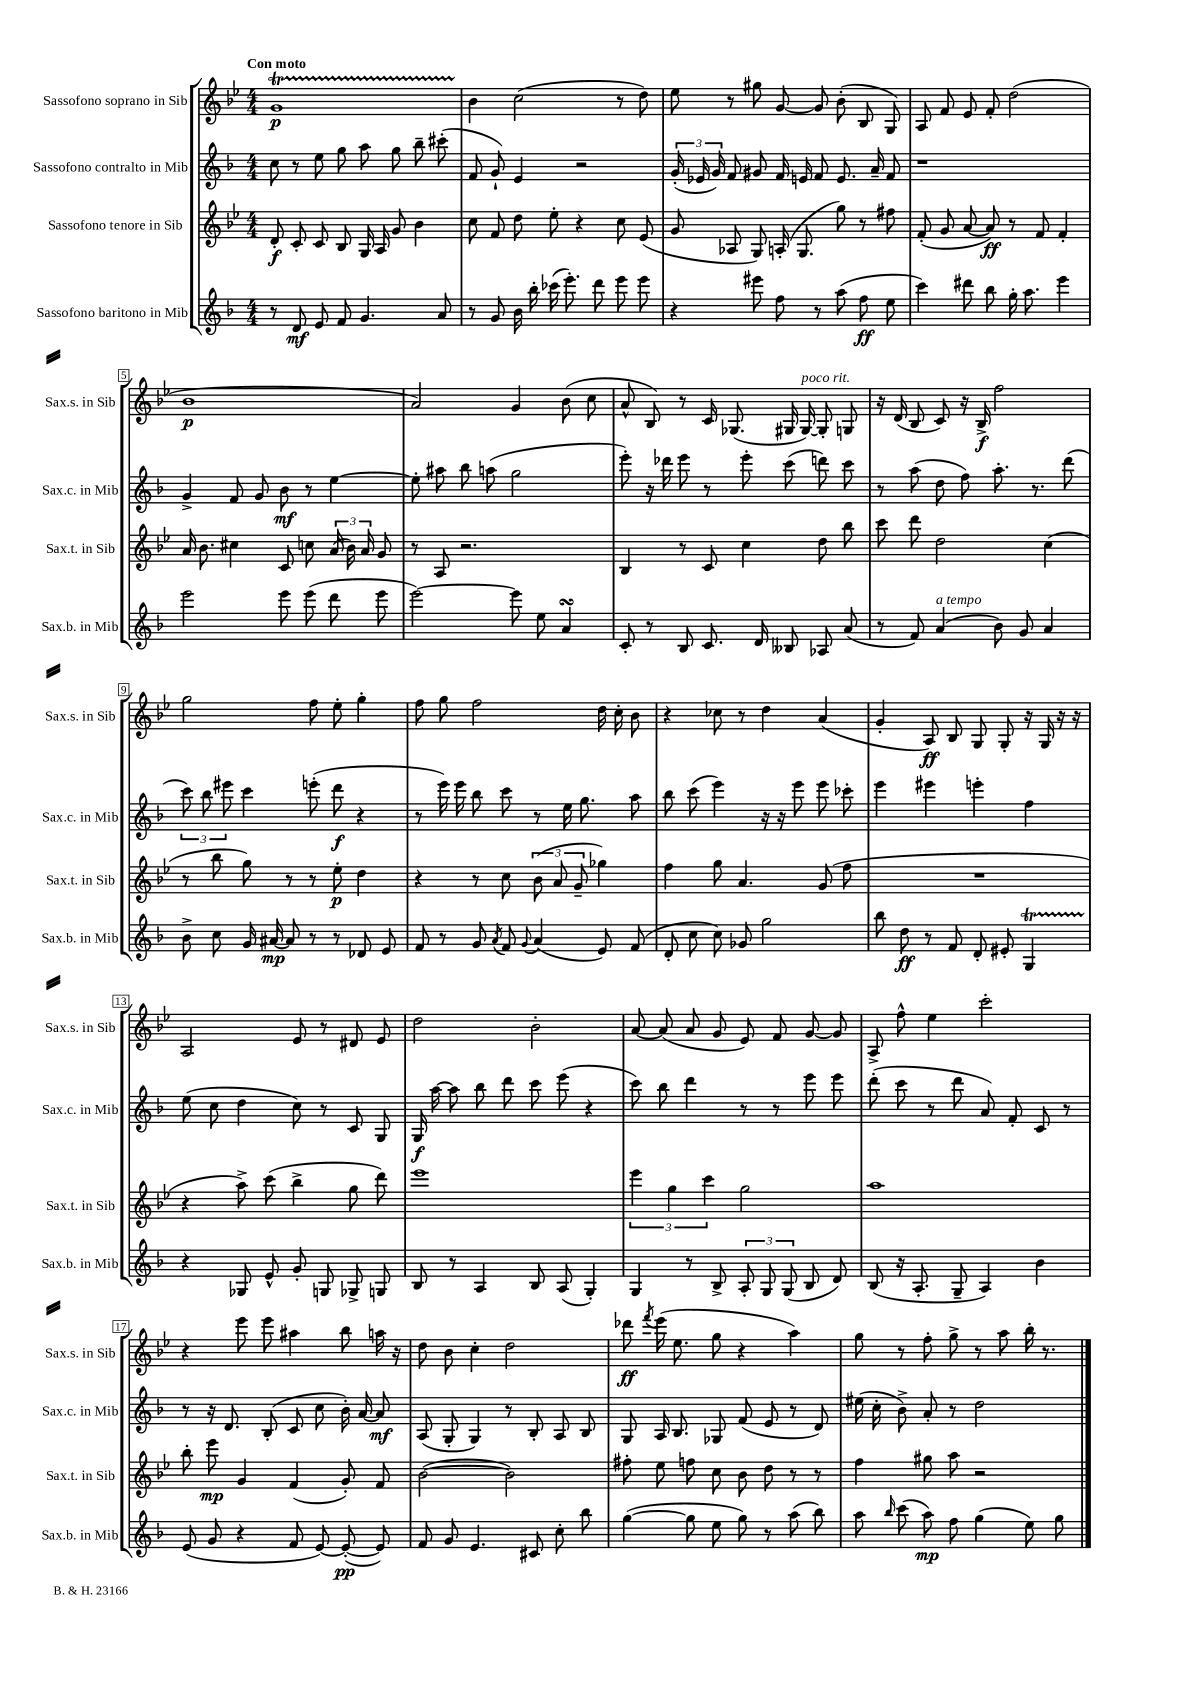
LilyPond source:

<<
\new StaffGroup <<
\new Staff = "s0" \with { instrumentName = "Sassofono soprano in Sib" shortInstrumentName = "Sax.s. in Sib" } {
    \clef treble \key bes \major \numericTimeSignature \time 4/4 \tempo "Con moto"
    \autoBeamOff g'1\startTrillSpan\p |
    bes'4\stopTrillSpan c''2( r8 d''8) |
    ees''8 r8 gis''8 g'8~ g'8 bes'8-.( bes8 g8) |
    a8 f'8 ees'8 f'8-. d''2( |
    bes'1\p |
    a'2) g'4 bes'8( c''8 |
    a'8-^ bes8) r8 c'16 ges8.( gis16 gis16~^\markup { \italic "poco rit." }) gis8-. g8 |
    r16 d'16( bes8 c'8) r16 bes16->\f f''2 |
    g''2 f''8 ees''8-. g''4-. |
    f''8 g''8 f''2 d''16 c''16-. bes'8 |
    r4 ces''8 r8 d''4 a'4( |
    g'4-. a8\ff) bes8 g8 g8-. r16 g16 r16 r16 |
    a2 ees'8 r8 dis'8 ees'8 |
    d''2 bes'2-. |
    a'8~ a'8( a'8 g'8 ees'8) f'8 g'8~ g'8 |
    a8-> f''8-^ ees''4 c'''2-. |
    r4 ees'''8 ees'''8 ais''4 bes''8 a''16 r16 |
    d''8 bes'8 c''4-. d''2 |
    des'''8\ff \acciaccatura { f'''8 } ees'''16( ees''8. g''8 r4 a''4) |
    g''8 r8 f''8-. g''8-> r8 a''8 bes''16-. r8. \bar "|." |
}
\new Staff = "s1" \with { instrumentName = "Sassofono contralto in Mib" shortInstrumentName = "Sax.c. in Mib" } {
    \clef treble \key f \major \numericTimeSignature \time 4/4
    \autoBeamOff c''8 r8 e''8 g''8 a''8 g''8 bes''8-- cis'''8-.( |
    f'8 g'8-!) e'4 r2 |
    \tuplet 3/2 { g'16-.( ees'16 g'16) } f'8 gis'8 f'16 e'16 f'8 e'8. a'16-- f'8 |
    r1 |
    g'4-> f'8 g'8 bes'8\mf r8 e''4~ |
    e''8-. ais''8 bes''8 a''8( g''2 |
    e'''8-.) r16 des'''16 e'''8 r8 e'''8-. c'''8( d'''8) c'''8 |
    r8 a''8( d''8 f''8) a''8.-. r8. d'''8( |
    \tuplet 3/2 { c'''8) bes''8 eis'''8 } c'''4 e'''8-.( d'''8\f r4 |
    r8 e'''16) e'''16 bes''8 c'''8 r8 e''16 g''8. a''8 |
    bes''8 c'''8( e'''4) r16 r16 e'''8 e'''8 ces'''8-. |
    e'''4 eis'''4 e'''4-. f''4 |
    e''8( c''8 d''4 c''8) r8 c'8 g8 |
    g16\f a''16~ a''8 bes''8 d'''8 c'''8 e'''8( r4 |
    c'''8) bes''8 d'''4 r8 r8 e'''8 e'''8 |
    d'''8-.( c'''8 r8 d'''8 a'8) f'8-. c'8 r8 |
    r8 r16 d'8. bes8-.( c'8 c''8 bes'16-.) a'16~ a'8\mf |
    a8( g8-. g4) r8 bes8-. a8 bes8 |
    g8 a16 bes8. ges8 f'8( e'8 r8 d'8) |
    eis''16( c''16-. bes'8->) a'8-. r8 d''2 \bar "|." |
}
\new Staff = "s2" \with { instrumentName = "Sassofono tenore in Sib" shortInstrumentName = "Sax.t. in Sib" } {
    \clef treble \key bes \major \numericTimeSignature \time 4/4
    \autoBeamOff d'8-.\f c'8-. c'8 bes8 g16 a16 g'8 bes'4 |
    c''8 f'8 d''8 ees''8-. r4 c''8 ees'8( |
    g'8 aes8 g8) a16-.( g8. g''8) r8 fis''8 |
    f'8-.( g'8 a'8~ a'8\ff) r8 f'8 f'4-. |
    a'16 bes'8. cis''4 c'8 c''8 \tuplet 3/2 { a'16( bes'16) a'16 } g'8 |
    r8 a8 r2. |
    bes4 r8 c'8 c''4 d''8 bes''8 |
    c'''8 d'''8 d''2 c''4( |
    r8 bes''8 g''8) r8 r8 ees''8-.\p d''4 |
    r4 r8 c''8 \tuplet 3/2 { bes'8( a'8 g'8-- } ges''4) |
    f''4 g''8 a'4. g'8( f''8 |
    R1 |
    r4 a''8->) c'''8( bes''4-> g''8 d'''8) |
    ees'''1 |
    \tuplet 3/2 { ees'''4 g''4 c'''4 } g''2 |
    a''1 |
    bes''8-. ees'''8\mp g'4 f'4( g'8-.) f'8 |
    bes'2~( bes'2) |
    fis''8-. ees''8 f''8 c''8 bes'8 d''8 r8 r8 |
    f''4 gis''8 a''8 r2 \bar "|." |
}
\new Staff = "s3" \with { instrumentName = "Sassofono baritono in Mib" shortInstrumentName = "Sax.b. in Mib" } {
    \clef treble \key f \major \numericTimeSignature \time 4/4
    \autoBeamOff r8 d'8\mf e'8 f'8 g'4. a'8 |
    r8 g'8 bes'16 bes''16-. ces'''16( e'''8.-.) d'''8 e'''8 e'''8 |
    r4 eis'''8 f''8 r8 a''8( f''8\ff e''8 |
    c'''4) dis'''8 bes''8 g''16-. a''8. e'''4 |
    e'''2 e'''8 e'''8( d'''8 e'''8 |
    e'''2~) e'''8 e''8 a'4\turn |
    c'8-. r8 bes8 c'8. d'16 beses8 aes8 a'8( |
    r8 f'8) a'4^\markup { \italic "a tempo" }( bes'8) g'8 a'4 |
    bes'8-> c''8 g'16 ais'16~\mp ais'8 r8 r8 des'8 e'8 |
    f'8 r8 g'8 \acciaccatura { a'8 } f'8 \appoggiatura { g'8 } a'4( e'8) f'8( |
    d'8-. c''8 c''8) ges'8 g''2 |
    bes''8 d''8\ff r8 f'8 d'8-. eis'8-. g4\startTrillSpan |
    r4\stopTrillSpan ges8 e'8-^ g'8-. g8 ges8-> g8 |
    bes8 r8 a4 bes8 a8( g4-.) |
    g4 r8 bes8-> \tuplet 3/2 { a8-. g8 g8( } bes8 d'8) |
    bes8( r16 a8.-. g8-- a4) bes'4 |
    e'8( g'8 r4 f'8 e'8~) e'8~-.\pp( e'8) |
    f'8 g'8 e'4. cis'8 c''8-. bes''8 |
    g''4~( g''8 e''8 g''8) r8 a''8( bes''8) |
    a''8 \grace { bes''16 } c'''8( a''8\mp) f''8 g''4( e''8) g''8 \bar "|." |
}
>>
>>
\layout { \context { \Score \override BarNumber.stencil = #(make-stencil-boxer 0.1 0.3 ly:text-interface::print) } }
